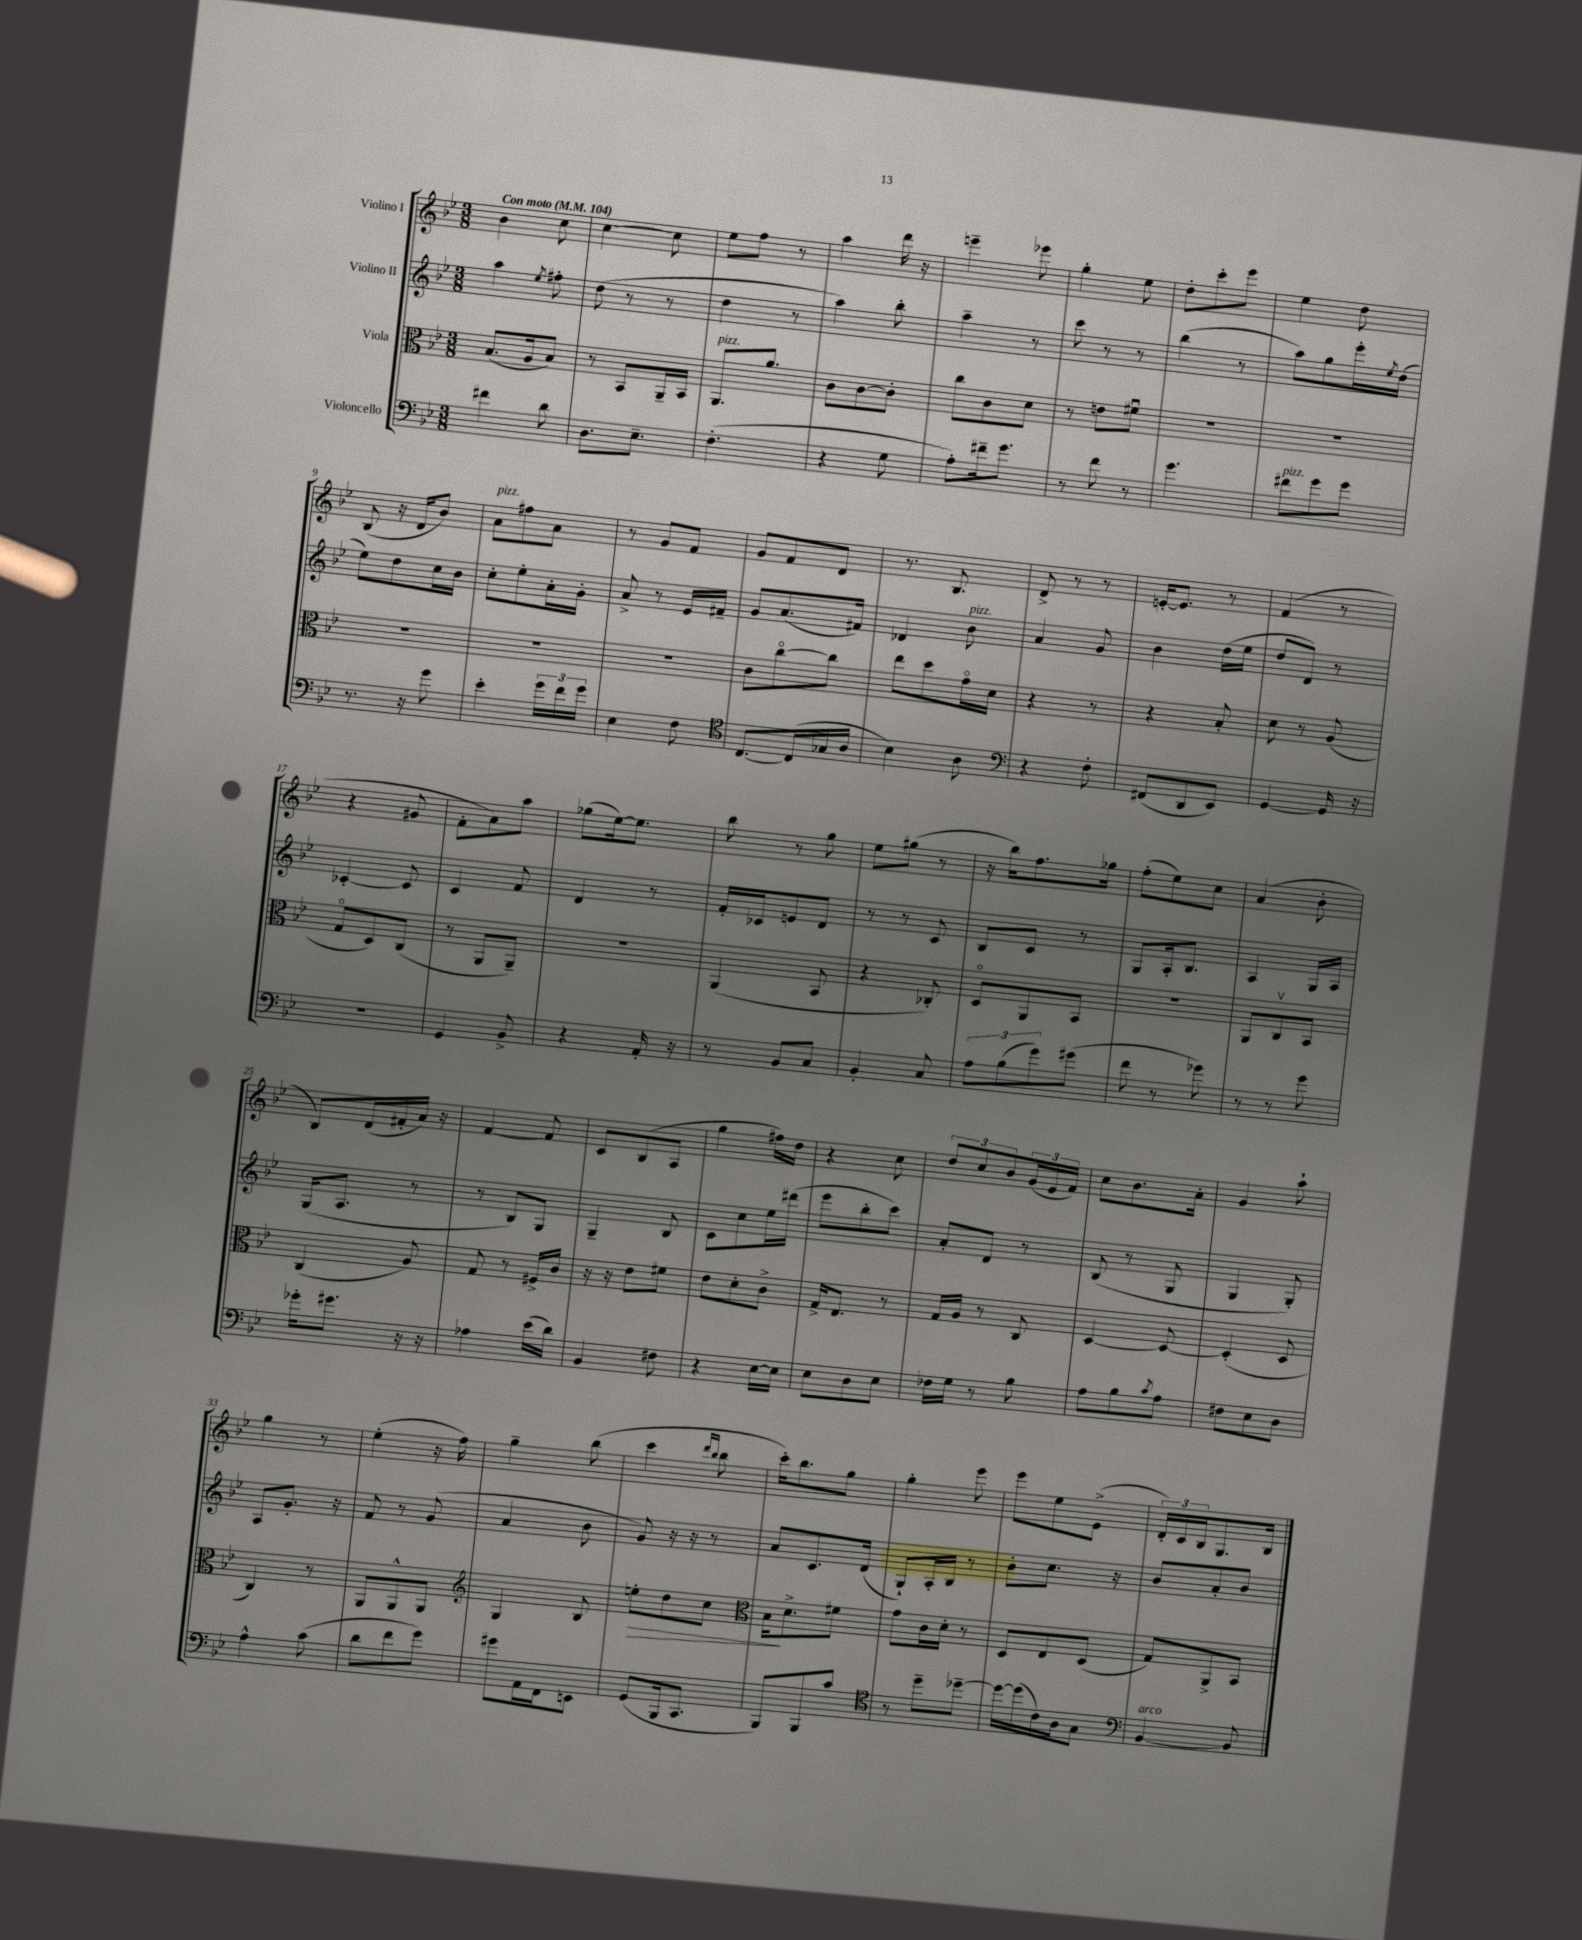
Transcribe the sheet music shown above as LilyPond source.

<<
\new StaffGroup <<
\new Staff = "s0" \with { instrumentName = "Violino I" } {
    \clef treble \key bes \major \numericTimeSignature \time 3/8 \tempo "Con moto" 4 = 104
    bes'4 c''8 |
    c''4~ c''8 |
    ees''8 f''8 r8 |
    a''4 d'''16 r16 |
    e'''4-- ees'''8 |
    g''4-. ees''8 |
    d''8-. c'''8-. ees'''8 |
    ees''4 d''8 |
    bes8( r16 d'16 bes'8) |
    a'8^\markup { \italic "pizz." } fis''8 a'8 |
    r8 g'8 f'8 |
    g'8 f'8 d'8 |
    r8. bes8. |
    d'8-> r8 r8 |
    e'16~-. e'8. r8 |
    f'4( r8 |
    r4 gis'8 |
    f'8-. a'8) a''8 |
    ges''8( ees''16~) ees''8. |
    bes''8 r8 g''8 |
    ees''8 gis''8( r8 |
    r16 bes''16) f''8. ges''16 |
    f''8-.( ees''8) c''8 |
    a'4( bes'8-. |
    bes8) d'16( fis'16-. a'16) r16 |
    f'4~ f'8 |
    c'8 bes8( a8 |
    g''4 fis''16) d''16 |
    r4 c''8 |
    \tuplet 3/2 { d''8 c''8 bes'8 } \tuplet 3/2 { g'16( ees'16 f'16) } |
    c''8 bes'8. a'16-. |
    g'4 a''8-! |
    g''4 r8 |
    ees''4-.( r16 f''16) |
    g''4-- bes''8( |
    c'''4 \grace { d'''16 bes''16 } bes''8 |
    c'''16-.) bes''8. g''8 |
    g''4-. ees'''8 |
    ees'''8 ees''8 ees'8->( |
    \tuplet 3/2 { d'16-.) c'16 bes16 } g8. bes16 \bar "|." |
}
\new Staff = "s1" \with { instrumentName = "Violino II" } {
    \clef treble \key bes \major \numericTimeSignature \time 3/8
    a''4 \acciaccatura { ees''8 } fis''8-. |
    d''8( r8 r8 |
    d''4 r8 |
    a''4) bes''8-. |
    a''4-- r8 |
    c'''8 r8 r8 |
    bes''4( r8 |
    a''8) g''8 ees'''16-. \acciaccatura { ees''8 } d''16( |
    ees''8) d''8 c''16 bes'16 |
    c''8-. ees''8-. a'16-. g'16-. |
    a'8-> r8 ees'16 fis'16-- |
    g'8 a'8.( fis'16) |
    des'4 bes'8^\markup { \italic "pizz." } |
    a'4 g'8 |
    bes'4 d''16( ees''16 |
    d''8 d'8) r8 |
    ces'4~-. ces'8 |
    c'4 f'8 |
    d'4 r8 |
    f'16-. ces'16 e'8 d'8 |
    r8 r8 c'8 |
    bes8 c'8 r8 |
    g8 a16-. bes8. |
    a4 g16 a16 |
    g16( a8. r8 |
    r8 bes8) g8 |
    g4-- bes8 |
    c'8 c''8 ees''16 dis'''16( |
    ees'''8 bes''8-. c'''8) |
    a'8-. d'8 r8 |
    bes8( r8 g8 |
    g4 g8-.) |
    a8 g'8.-. r16 |
    f'8 r8 g'8( |
    a'4 bes'8 |
    g'8) r16 r16 r8 |
    a'8 c'8. d'16( |
    g8-!) a16-. bes16 r8 |
    bes'8-. c''8. r16 |
    bes'8 a'8-. bes'8 \bar "|." |
}
\new Staff = "s2" \with { instrumentName = "Viola" } {
    \clef alto \key bes \major \numericTimeSignature \time 3/8
    bes8.( a16 bes8) |
    r8 bes,8 a,16-- bes,16 |
    a,8.^\markup { \italic "pizz." } a'8. |
    c'8 c'8~ c'8-. |
    c''8 c'8 d'8 |
    r8 e'8 fis'8\downbow |
    R4. |
    R4. |
    R4. |
    R4. |
    R4. |
    c'8 c''8~\flageolet c''8 |
    ees''8 d''8 g'16\flageolet d'16 |
    r4 r8 |
    r4 bes8-. |
    d'8 r8 a8( |
    g8\flageolet d8) c8( |
    r8 a,8 a,8--) |
    R4. |
    a,4( bes,8 |
    r4 ces8-.) |
    d8\flageolet a,8 bes,8 |
    R4. |
    a,8 c8\upbow bes,8 |
    c4( a8) |
    g8 r8 fis16-> c'16 |
    r16 r16 ees'8 fis'8 |
    ees'8 d'8-. c'8-> |
    g16-> ees8. r8 |
    g16 a16 r8 c8 |
    d4~ d8~ |
    d4-.( d8 |
    c4) r8 |
    a,8 a,8-^ a,8 |
    \clef treble g4 bes8 |
    e''8-.\> d''8 c''8 |
    \clef alto bes16\! d'8.-> fis'8 |
    g'8 c'16 d'16-. r8 |
    d8 ees8 d8( |
    g8) a,8-> bes,8 \bar "|." |
}
\new Staff = "s3" \with { instrumentName = "Violoncello" } {
    \clef bass \key bes \major \numericTimeSignature \time 3/8
    fis'4 d'8 |
    d8. ees8.-- |
    f4.-.( |
    r4 g8 |
    a8-.) fis'16-- g'8. |
    r8 f'8 r8 |
    g'4. |
    fis'8^\markup { \italic "pizz." } g'8 g'8 |
    r8. r16 g'8 |
    ees'4-. \tuplet 3/2 { g'16 f'16 g'16 } |
    ees4 f8 |
    \clef tenor c8.~ c16( ges16 a16 |
    bes4) a8 |
    \clef bass r4 f8-. |
    fis,8( d,8 ees,8) |
    g,4~ g,16 r16 |
    R4. |
    g,4 bes,8-> |
    r4 a,16-. r16 |
    r8 bes,8 c8 |
    bes,4-. c8 |
    \tuplet 3/2 { a8 bes8( g'8) } gis'8( |
    f'8 r8 ges'8) |
    r8 r8 g'8 |
    ges'16-. gis'8. r16 r16 |
    aes4 ees'16( d'16) |
    bes,4 fis8 |
    r4 ees16~ ees16 |
    ees8 d8 ees8 |
    fes16 g16 r8 bes8 |
    a8 bes8 \acciaccatura { c'8 } a8 |
    fis8 ees8 d8 |
    a4-^ c'8( |
    d'8 f'8 g'8) |
    gis'8 a,16 f,16 e,8 |
    g,8( bes,,16 c,8. |
    bes,,8) bes,,8 c'8 |
    \clef tenor r8 d''8-- des''8~-- |
    des''16~ des''16( c'16) a16 g8 |
    \clef bass bes,4~^\markup { \italic "arco" } bes,8 \bar "|." |
}
>>
>>
